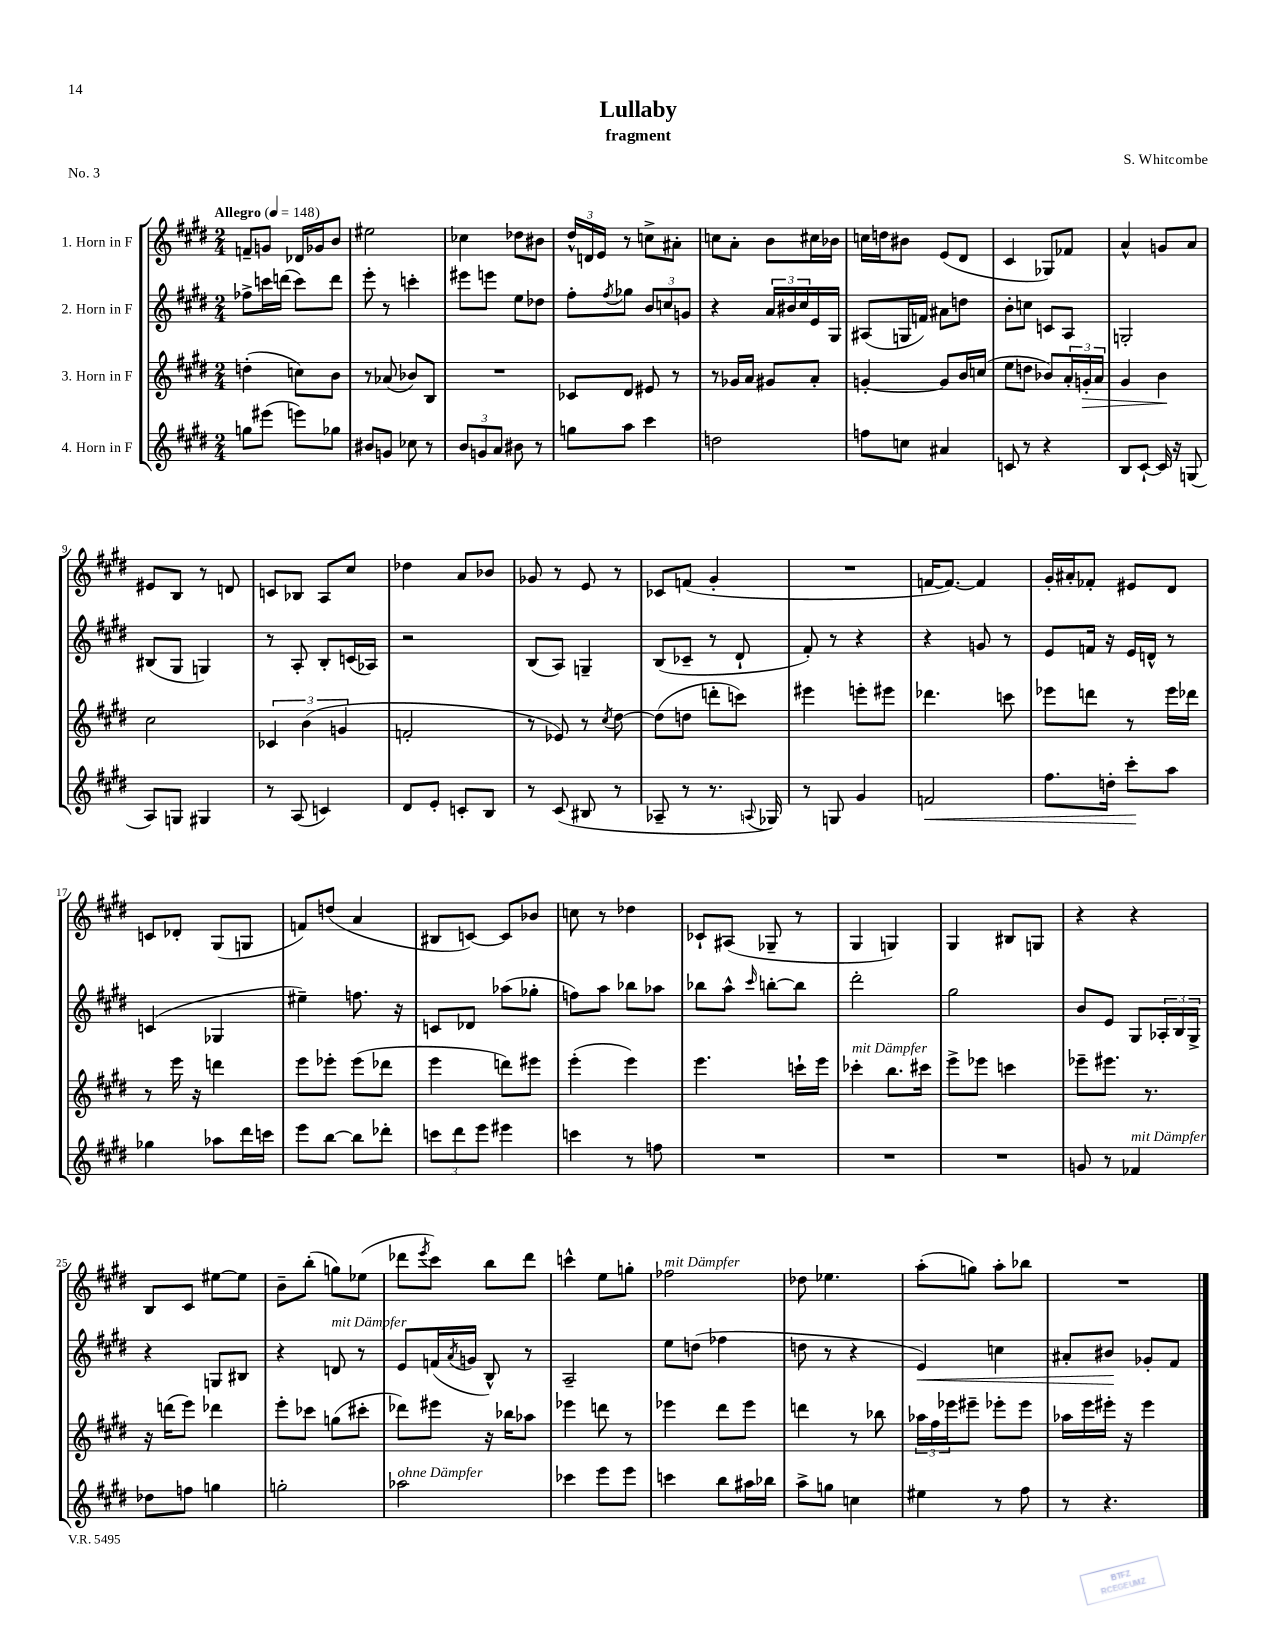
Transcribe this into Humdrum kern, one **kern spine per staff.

**kern	**kern	**kern	**kern
*staff4	*staff3	*staff2	*staff1
*clefG2	*clefG2	*clefG2	*clefG2
*k[f#c#g#d#]	*k[f#c#g#d#]	*k[f#c#g#d#]	*k[f#c#g#d#]
*M2/4	*M2/4	*M2/4	*M2/4
*MM148	*MM148	*MM148	*MM148
8gg	(4dd'	8ff-^	8f~
(8eee#	.	16ccc	8g
.	.	(16ddd	.
8eee)	8cc)	8ccc)	16d-
.	.	.	16g-
8gg-	8b	8ddd	8b
=	=	=	=
8b#	8r	8eee'	2ee#
8g	(8a-	8r	.
8cc-	8b-)	4ccc'	.
8r	8B	.	.
=	=	=	=
12b	2r	8eee#	4cc-
12g	.	.	.
.	.	8eee	.
12a	.	.	.
8b#	.	8ee	8dd-
8r	.	8dd-	8b#
=	=	=	=
8gg	8c-	8ff#'	24dd#^^
.	.	.	24d
.	.	.	24e
.	.	8qff#	.
8aa	8d#	8gg-	8r
4ccc#	8e#	12b	8cc^
.	.	12cc	.
.	8r	.	8a#'
.	.	12g	.
=	=	=	=
2dd	8r	4r	8cc
.	16g-	.	8a'
.	16a	.	.
.	8g#	24a	8b
.	.	24b#	.
.	.	24cc#	.
.	8a'	16e	16cc#
.	.	16G#	16b-
=	=	=	=
8ff	[4g'	(8A#	16cc
.	.	.	16dd
8cc	.	16G	8b#
.	.	16f)	.
4a#	8g]	8a#	(8e
.	16b	8dd	8d#
.	(16cc	.	.
=	=	=	=
8c	8ee	8b'	4c#
8r	8dd	8cc	.
4r	8b-)	8c	8G-)
.	24a'	8A	8f-
.	24g'	.	.
.	24a	.	.
=	=	=	=
8B	4g#	2G'	4a^^
[8c#`	.	.	.
16c#]	4b	.	8g
16r	.	.	.
(8G	.	.	8a
=	=	=	=
8A)	2cc#	(8B#	8e#
8G	.	8G#	8B
4G#	.	4G)	8r
.	.	.	8d
=	=	=	=
8r	6c-	8r	8c
(8A	.	8A'	8B-
.	(6b	.	.
4c)	.	8B'	8A
.	6g	.	.
.	.	(16c	8cc#
.	.	16A-)	.
=	=	=	=
8d#	2f'	2r	4dd-
8e'	.	.	.
8c'	.	.	8a
8B	.	.	8b-
=	=	=	=
8r	8r	(8B	8g-
(8c#	8e-)	8A)	8r
8B#	8r	4G~	8e
.	8qcc#	.	.
8r	[8dd#	.	8r
=	=	=	=
8A-~	(8dd#]	(8B	8c-
8r	8dd	8c-~	(8f
8.r	8ddd'	8r	4g#'
.	8ccc)	8d#`	.
8qqA	.	.	.
16G-)	.	.	.
=	=	=	=
8r	4eee#	8f#')	2r
8G	.	8r	.
4g#	8eee'	4r	.
.	8eee#	.	.
=	=	=	=
2f	4.ddd-	4r	[16f
.	.	.	8.f_)
.	.	8g	4f]
.	8ccc	8r	.
=	=	=	=
8.ff#	8eee-	8e	16g#'
.	.	.	16a#'
.	8ddd	16f	8f-'
16dd'	.	16r	.
8ccc#'	8r	16e	8e#
.	.	16d^^	.
8aa	16eee-	8r	8d#
.	16ddd-	.	.
=	=	=	=
4gg-	8r	(4c	8c
.	16eee	.	8d-'
.	16r	.	.
8aa-	4ddd	4G-	(8G#
16ddd#	.	.	8G
16ccc	.	.	.
=	=	=	=
8eee	8eee	4ee#~)	8f)
[8bb	8eee-'	.	(8dd
8bb]	(8eee-	8.ff	4a
8ddd-'	8ddd-	.	.
.	.	16r	.
=	=	=	=
12ccc	4eee	8c	8B#
12ddd#	.	.	.
.	.	8d-	[8c)
12eee	.	.	.
4eee#	8ddd)	(8aa-	8c]
.	8eee#	8gg-'	8b-
=	=	=	=
4ccc	(4eee'	8ff)	8cc
.	.	8aa	8r
8r	4eee)	8bb-	4dd-
8ff	.	8aa-	.
=	=	=	=
2r	4.eee	8bb-	8c-`
.	.	8aa^^	(8A#
.	.	16qqccc#	.
.	.	[8bb'	8G-~
.	16ccc`	8bb]	8r
.	16eee	.	.
=	=	=	=
2r	4ccc-'	2ddd#'	4G#
.	8.bb	.	4G)
.	16ccc#	.	.
=	=	=	=
2r	8eee^	2gg#	4G#
.	8eee-	.	.
.	4ccc	.	8B#
.	.	.	8G
=	=	=	=
8g	8eee-~	8b	4r
8r	8.eee#	8e	.
4f-	.	8G#	4r
.	8.r	.	.
.	.	24A-'	.
.	.	24B	.
.	.	24G#^	.
=	=	=	=
8dd-	16r	4r	8B
.	(16ddd	.	.
8ff	8eee)	.	8c#
4gg	4ddd-	8G	[8ee#
.	.	8B#	8ee#]
=	=	=	=
2gg'	8eee'	4r	8b~
.	8ccc-	.	(8bb'
.	(8gg	8d	8gg)
.	8ccc#'	8r	(8ee-
=	=	=	=
2aa-	8ddd-)	8e	8ddd-
.	.	.	8qeee
.	8eee#	(16f	8ccc#)
.	.	8qa	.
.	.	16g	.
.	16r	8B^^)	8bb
.	16bb-	.	.
.	8aa-	8r	8ddd-
=	=	=	=
4ccc-	4eee-	2A~	4ccc^^
8eee	8ddd	.	8ee
8eee	8r	.	8gg'
=	=	=	=
4ccc	4eee-	8ee	2ff-
.	.	(8dd	.
8bb	8ddd#	4ff-	.
16aa#	8eee-	.	.
16bb-	.	.	.
=	=	=	=
8aa^	4ddd	8dd	8dd-
8gg	.	8r	4.ee-
4cc	8r	4r	.
.	8bb-	.	.
=	=	=	=
4ee#	24aa-	4e)	(8aa'
.	24ff#	.	.
.	24eee-	.	.
.	8eee#~	.	8gg)
8r	8eee-'	4cc	8aa'
8ff#	8eee-	.	8bb-
=	=	=	=
8r	16aa-	8a#'	2r
.	16eee	.	.
4.r	16eee#'	8b#	.
.	16r	.	.
.	4eee#	8g-'	.
.	.	8f#	.
==	==	==	==
*-	*-	*-	*-
